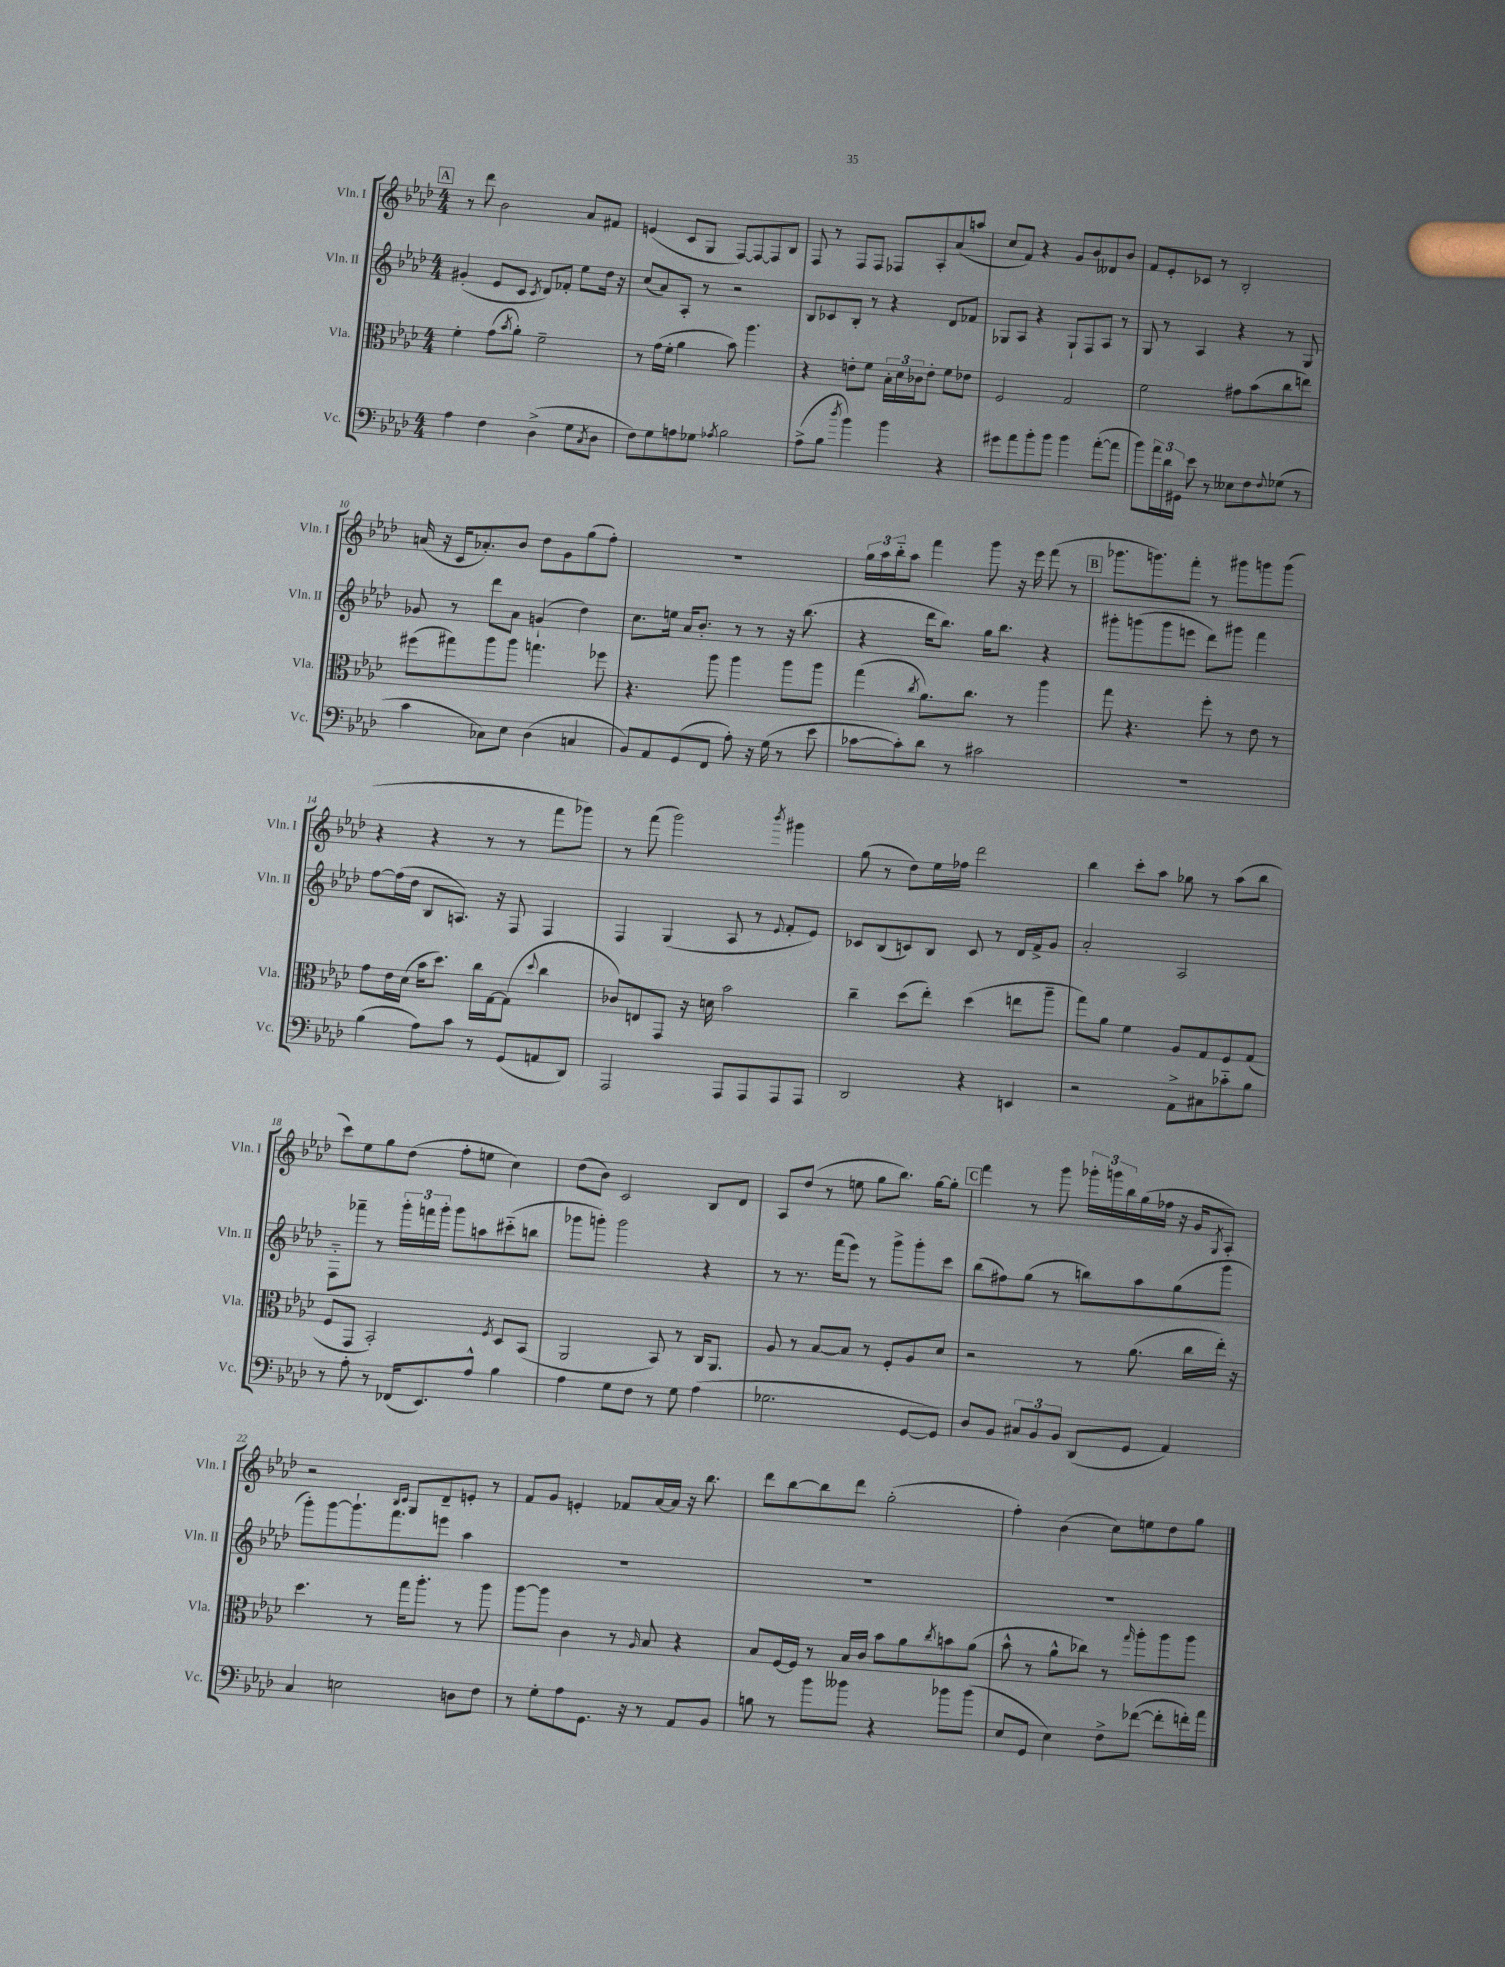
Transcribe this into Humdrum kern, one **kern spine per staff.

**kern	**kern	**kern	**kern
*staff4	*staff3	*staff2	*staff1
*clefF4	*clefC3	*clefG2	*clefG2
*k[b-e-a-d-]	*k[b-e-a-d-]	*k[b-e-a-d-]	*k[b-e-a-d-]
*M4/4	*M4/4	*M4/4	*M4/4
4A-	4f'	(4g#'	8r
.	.	.	8ddd-
4F	(8g	8e-	2b-
.	8qb-	.	.
.	8a-')	8c	.
.	.	8qc	.
(4D-^	2f~	8d-)	.
.	.	8f-'	.
8G	.	8ee-	8a-
8qC	.	.	.
8D-	.	16dd-	8f#
.	.	16r	.
=	=	=	=
8F)	8r	(8cc	(4e
8G	(16g	8a-)	.
.	16f'	.	.
8A	4a-	8A-'	8c
8G-	.	8r	8G
8qA-	.	.	.
2B-	8b-)	2r	[8F)
.	4.aa-	.	8F_
.	.	.	8F]
.	.	.	8B-
=	=	=	=
(8A-^	4r	8B-	8F
8B-	.	8c-	8r
8qdd-	.	.	.
4b-)	8e'	8B-'	8F
.	8f	8r	8F
4b-	24B-'	4r	8F-
.	24d-	.	.
.	24c-	.	.
.	8e'	.	8A-'
4r	8f	8d-	(8a-
.	8e-	8f-	8aa
=	=	=	=
8g#	2F	8G-	8cc
8a-	.	8A-	8f)
8b-'	.	4r	4r
8b-	.	.	.
4b-	2G	8G-`	8g
.	.	8F	8b-
([8a-'	.	8A-	8d--
8a-]	.	8r	8b-
=	=	=	=
8b-)	2f	8G	8f
24a-	.	8r	8e-'
24d-	.	.	.
24GG#	.	.	.
8e-	.	4A-	8c-
8r	.	.	8r
8E--	8g#	4r	2B-'
8F	(8b-	.	.
8qqF	.	.	.
(8G-	8cc	8r	.
8r	8ee)	8G	.
=	=	=	=
4c	(8ff#	8g-	(16a
.	.	.	16r
.	8gg#)	8r	16c
.	.	.	8.a-')
8C-)	8aa-	8ddd-	.
8E-	8aa-	8a-	8b-
(4D-	4.gg	(4g`	8dd-
.	.	.	8g
4C	.	4dd-)	(8gg
.	8ff-	.	8ff')
=	=	=	=
8BB-)	4.r	8.cc	1r
8AA-	.	.	.
.	.	16ee	.
(8GG	.	16a-	.
.	.	8.b-'	.
8FF	8aa-	.	.
8A-')	4aa-	8r	.
16r	.	8r	.
(16G	.	.	.
8r	8aa-	16r	.
.	.	(8.bb-	.
8e-	8aa-	.	.
=	=	=	=
[8c-	(4gg	4r	24gg
.	.	.	24aa-
.	.	.	24bb-'~
8c-'])	.	.	8aa-
.	8qcc	.	.
8d-	8.a-)	16ddd-	4fff
.	.	8.bb-)	.
8r	.	.	.
.	8.cc	.	.
2c#	.	16gg	8ggg
.	.	8.bb-	.
.	8r	.	16r
.	.	.	16eee-
.	4aa-	4r	(8fff
.	.	.	8r
=	=	=	=
1r	8gg	8ggg#'	8.ggg-
.	4.r	(8ggg	.
.	.	.	8.ggg)
.	.	8ggg	.
.	.	8eee	8fff'
.	8ff'	8ddd-)	8r
.	8r	8ggg#	8ggg#
.	8e-	4fff	8ggg
.	8r	.	(8ggg
=	=	=	=
(4B-	8g	[8ff	4r
.	16e-	(16ff]	.
.	(16d-	16dd-	.
8A-)	16b-	8B-	4r
.	8.dd-)	.	.
8c	.	8.A)	.
8r	16cc	.	8r
.	[16G	16r	.
(8GG	(8G]	8F	8r
.	8qqdd-	.	.
8AA	4cc	4F	8fff
8DD-)	.	.	8ggg-)
=	=	=	=
2AAA-	8c-)	4F	8r
.	8E	.	(8fff
.	8GG	(4G	2ggg)
.	16r	.	.
.	16d	.	.
8AAA-	2b-	8A-	.
8AAA-	.	8r	.
.	.	8qqe-	8qbbb-
8AAA-	.	8f'	4ggg#
8AAA-	.	8e-)	.
=	=	=	=
2DD-	4cc~	8c-	(8gg
.	.	(8B-	8r
.	(8dd-	8c)	8dd-)
.	8ee-')	8B-	16ee-
.	.	.	16ff-
4r	(4dd-	8c	2ddd-
.	.	8r	.
4EE	8ee	16d-	.
.	.	16f^	.
.	8aa-~	8g	.
=	=	=	=
2r	8gg)	2a-'	4bb-
.	8a-	.	.
.	4f	.	8ccc'
.	.	.	8aa-
8AA-^	8A-	2A-	8gg-
8C#	8G	.	8r
8c-'~	8F	.	(8aa-
8B-	(8G	.	8bb-
=	=	=	=
8r	8F	8F'~	8ccc)
8A-'	8GG	8fff-~	8ee-
8r	2BB-')	8r	8gg
(16FF-	.	24ggg'	(8dd-
.	.	24fff	.
8.EE-)	.	.	.
.	.	24ggg'	.
.	.	8ggg	8ff'
8A-^^	.	8aa	8ee
.	8qF	.	.
4B-	8D-	(8ccc#'~	4cc)
.	(8BB-	8bb	.
=	=	=	=
4A-	2AA-	8ggg-	(8dd-
.	.	8ggg')	8b-)
8G	.	2ggg	2c
8F	.	.	.
8r	8BB-)	.	.
8G	8r	.	.
(4A-	16C	4r	8B-
.	8.AA-	.	.
.	.	.	8d-
=	=	=	=
2.G-	8A-	8r	8A-
.	8r	8.r	(8dd-
.	[8B-	.	8r
.	.	(16fff	.
.	8B-]	8eee-)	8ee
.	8r	8r	8gg
.	8F'	8ggg^	8.bb-)
[8GG	8A-	8ggg'	.
.	.	.	[16gg
8GG])	8d-	8ccc	8gg']
=	=	=	=
8D-	2r	(8bb-	4fff
8BB-	.	8ff#)	.
12C#	.	(8gg	8r
12BB-	.	.	.
.	.	8r	8ggg
12BB-	.	.	.
(8DD-	8r	8bb)	24ggg-'
.	.	.	24ggg
.	.	.	24bb-
8GG	(8.a-	8aa-	(16gg
.	.	.	16ff-
4AA-)	.	(8gg	16r
.	16cc	.	16g
.	.	.	8qG
.	16ee-')	8ggg	8A-')
.	16r	.	.
=	=	=	=
4C	4.dd-	8ggg')	2r
.	.	[8ggg	.
2E	.	8.ggg`]	.
.	8r	.	.
.	.	8.fff	.
.	.	.	16qqB-
.	.	.	16qqc
.	16gg	.	8G
.	8.aa-'	.	.
.	.	8eee	8d-~
8D	8r	4aa-	8e'
8F	8aa-	.	8r
=	=	=	=
8r	[8aa-	1r	8f
8G'	8aa-]	.	8g
8A-	4c	.	4e'
8.GG	.	.	.
.	8r	.	8f-
16r	.	.	.
.	16qqA-	.	.
8r	8B-	.	[16a-
.	.	.	16a-]
8AA-	4r	.	16r
.	.	.	8.bb-
8BB-	.	.	.
=	=	=	=
8B	8B-	1r	8ddd-
8r	[16F	.	[8bb-
.	16F]	.	.
8b-	8r	.	8bb-]
8b--	16B-	.	8ddd-
.	16c	.	.
4r	8b-	.	(2gg'
.	8a-	.	.
.	8qcc	.	.
8b-	8b	.	.
(8b-	(8a-	.	.
=	=	=	=
8E-	8b-^^	1r	4ff')
8GG	8r	.	.
4E-)	8a-^^	.	(4b-
.	8cc-)	.	.
8F^	8r	.	8cc)
.	16qqgg	.	.
([8f-	8aa-'	.	8ee
8f-']	8aa-	.	8dd-
16f')	8aa-	.	8gg
16a-	.	.	.
==	==	==	==
*-	*-	*-	*-
